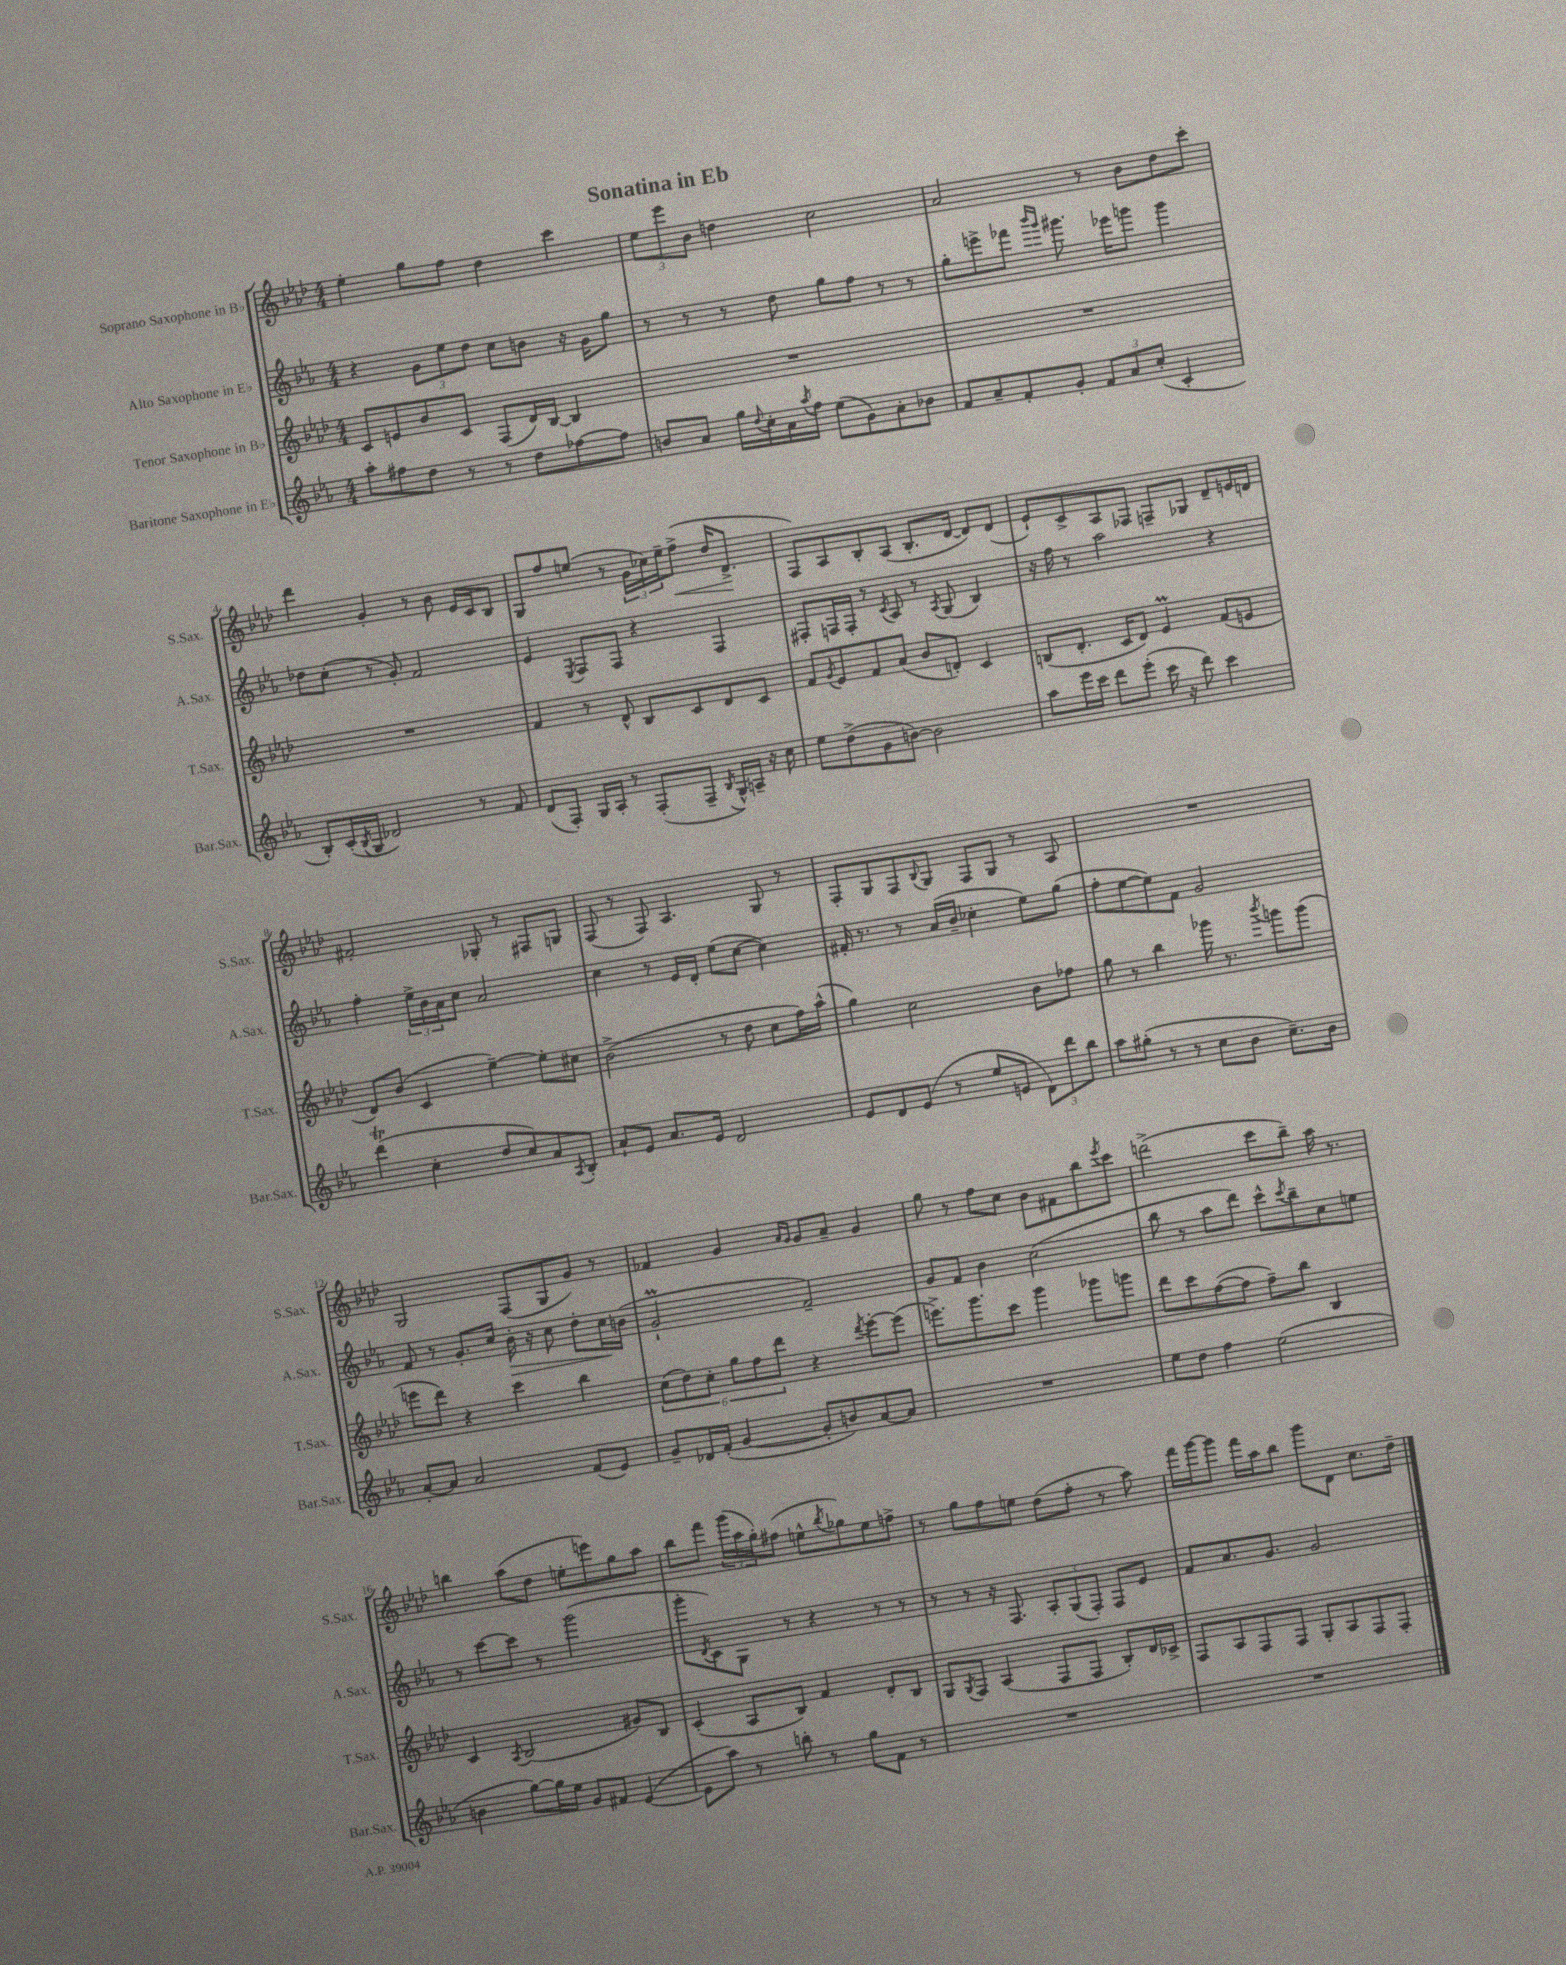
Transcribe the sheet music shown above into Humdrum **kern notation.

**kern	**kern	**kern	**kern
*staff4	*staff3	*staff2	*staff1
*clefG2	*clefG2	*clefG2	*clefG2
*k[b-e-a-]	*k[b-e-a-d-]	*k[b-e-a-]	*k[b-e-a-d-]
*M4/4	*M4/4	*M4/4	*M4/4
8aa-'\L	8c/L	4r	4ee-'\
8ff#\	8e/	.	.
8dd\J	8b-/	12g\L	8gg\L
.	.	12ee-\	.
8r	8c/J	.	8ff\J
.	.	12dd\J	.
8r	(8F/L	8cc\L	4dd-\
8dd\L	16d-/L)	8b\J	.
.	[16B-/JJ	.	.
[8ff-\	4B-/]	16r	4ccc\
.	.	16g\LK	.
8ff-\]J	.	8gg\J	.
=	=	=	=
8b/L	1r	8r	12ee-\L
.	.	.	12eee-\
8a-/J	.	8r	.
.	.	.	12b-\J
16gg\LL	.	8r	4dd\
8qqdd/	.	.	.
16cc'\	.	.	.
16a-\	.	8dd\	.
8qaa-/	.	.	.
16ff\JJ	.	.	.
(8ee-\L	.	8gg\L	2cc\
8g\)	.	8ff\J	.
8a-'\	.	8r	.
8b-\J	.	8r	.
=	=	=	=
8f/L	1r	8gg'\L	2a-/
8a-~/	.	8eee^\	.
8f'/	.	8fff-\J	.
.	.	16qqbbb-/LL	.
.	.	16qqggg/JJ	.
8g'/J	.	8.ggg#\	.
12f/L	.	.	8r
.	.	16eee-\LK	.
12a-/	.	.	.
.	.	8ggg\J	8b-\L
(12cc'/J	.	.	.
4c'/	.	4ggg\	8dd-\
.	.	.	8ccc'\J
=	=	=	=
8B-'/L)	1r	8dd-\L	4ddd-\
(16c'/L	.	(8cc'\J	.
8qB-/	.	.	.
16G/JJ	.	.	.
2d-/)	.	8r	4g'/
.	.	8g'/)	.
.	.	2f/	8r
.	.	.	8b-\
8r	.	.	16e-/LL
.	.	.	16c/J
8f/	.	.	8B-/J
=	=	=	=
(8d/L	4f/	4e-/	8G/L
8F'/J)	.	.	8ff/
.	.	8qE-/	.
16G/LL	8r	8F/L	(8ee/J
16A-'/JJ	.	.	.
8r	8d-^^/	8F/J	8r
(8F'/L	8B-/L	4r	24g\LL
.	.	.	24cc-\)
.	.	.	24ee~\J
8F~/J	8c/	.	(8ff^\J
8qB-/	.	.	.
16G^^/LL)	8d-/	4F/	16dd-/LK
16A~/JJ	.	.	8.d-^/J
16r	8c/J	.	.
16cc\	.	.	.
=	=	=	=
8ee-\L	8f/L	8F#'/L	8F/L)
.	8qg/	.	.
(8dd^\	8e-/	16F/L	8A-/
.	.	16F'/JJ	.
8g\	8f/	8r	8B-'/
.	.	8qc/	.
[8b\J)	(8a-/J	8A-/	(8A-/J
2b\]	8b-/L	8r	8.B-'/L
.	.	8qA-/	.
.	8d'/J)	(8G/	.
.	.	.	[16d-/Jk
.	4c/	4B-/)	8d-/]L)
.	.	.	(8d-/J
=	=	=	=
8aa-\L	(8B/L	16r	8e-`/L)
.	.	16ff\	.
16eee-\L	8.d-'/J	8r	8c^/
16ccc\JJ	.	.	.
8ddd\L	.	2aa-\	8A-/
.	16c/LK	.	.
(8eee-'\J	8d-/J)	.	8F-/J
16ccc\	4e-/	.	8F~/L
16r	.	.	.
8ddd\)	.	.	8G-/J
4ccc\	(8f/L	4r	8d-~/L
.	8e/J	.	16e/L
.	.	.	16d/JJ
=	=	=	=
(4ddd\	8d-/L)	4ff'\	2f#'/
.	(8b-/J	.	.
4cc'\	4c/	24ee-^\LL	.
.	.	24b-\	.
.	.	24a-\J	.
.	.	8cc\J	.
8dd/L	[4ee-~\)	2a-/	8G-'/
8cc/)	.	.	8r
8a-/	8ee-'\]L	.	8F#/L
8qA-/	.	.	.
8B-'/J	8cc#\J	.	8G/J
=	=	=	=
8a-`/L	(2b-^\	4cc\	(8F/
8e-/J	.	.	8r
8.a-/L	.	8r	8F/)
.	.	16e-/LL	4.A-/
16e-/Jk	.	16d'/JJ	.
2d/	8r	(8ee-\L	.
.	8dd-\	[8cc\J	.
.	8cc\L	4cc\])	8G/
.	16ff\L)	.	8r
.	(16aa-^^\JJ	.	.
=	=	=	=
8e-/L	4gg\)	16f#'/	8F'/L
.	.	8.r	.
8d/	.	.	8G/
(8e-/J	2cc\	8r	8F/
.	.	.	8qqB-/
8r	.	(16a-/LL	8G/J
.	.	16b-~/JJ	.
8ee-/L	.	4cc-'\	8F/L
8e/J	.	.	8G/J
12d\L)	8b-\L	8ee-\L)	8r
12ddd\	.	.	.
.	8ff-\J	(8gg\J	8A-/
12bb-\J	.	.	.
=	=	=	=
8aa-\L	8gg\	8ff'\L	1r
(8gg#'\J	8r	[8ee-\	.
8r	4bb-\	8ee-\])	.
8r	.	8f\J	.
8cc\L	16ggg-\	2g/	.
.	8.r	.	.
8b-\J	.	.	.
.	8qbbb-/	.	.
8.cc~\L)	8ggg\L	.	.
.	(8ggg\J	.	.
16b-\Jk	.	.	.
=	=	=	=
[8a-'/L	8eee\L	8f/	2G/
8a-/]J	8ddd-\J)	8r	.
2a-/	4r	8.g'/L	.
.	.	16cc/Jk	.
.	4ccc\	16b-'\	(8F/L
.	.	16r	.
.	.	8cc\	8G/
(8f/L	4bb-\	8dd'\L	8g/J)
8e-/J)	.	16cc\L	8r
.	.	(16b\JJ	.
=	=	=	=
8g~/L	(12cc\L	2g`/	4f-/
.	12dd-\)	.	.
16d-/L	.	.	.
.	12cc'\J	.	.
(16f'/JJ	.	.	.
[4g/	12gg\L	.	4g/
.	12ff\	.	.
.	12ddd-\J	.	.
.	.	.	16qqa-/LL
.	.	.	16qqg/JJ
8g'/]L	4r	2f~/)	8g/L
8b/)	.	.	8a-~/J
.	8qddd-/	.	.
[8a-/	[8eee-'\L	.	4g/
8a-/]J	(8eee-\]J	.	.
=	=	=	=
1r	8.eee^\L)	8g/L	8gg\
.	.	8f/J	8r
.	8.ggg\	.	.
.	.	4b-\	8ff\L
.	8ccc\J	.	8cc\J
.	4ggg\	(2cc\	8b-\L
.	.	.	8f#\
.	8ggg-\L	.	8bb-\
.	.	.	8qeee-/
.	8ggg\J	.	8ccc\J
=	=	=	=
8ee-\L	8ddd-\L	8bb-\	(2ddd^\
8dd\J	8ccc\	8r	.
4ff\	([8ff\	8aa-\L	.
.	8ff\]J	8ddd\J)	.
(2ee-\	8ff~\L)	8ccc^^\L	8ccc\L
.	.	8qccc/	.
.	8bb-\J	8bb-~\	8bb-~\J)
.	4B-/	8cc\	16aa-\
.	.	.	8.r
.	.	8ee\J	.
=	=	=	=
4b\	4c/	8r	4bb\
.	.	[8ccc\L	.
.	8qA-/	.	.
[8gg\L)	(2B-/	8ccc\]J	(8aa-\L
16gg\]L	.	8r	8dd-\J
16ee-\JJ	.	.	.
8g/L	.	(2ggg\	8ee'\L
8f#/J	.	.	8eee\)
([4e-/	8g#/L)	.	8gg\
.	8B-/J	.	8aa-\J
=	=	=	=
8e-\]L	(4c'/	8ggg'\L	8bb-\L
.	.	8qd/	.
8aa-\J)	.	8c\)	8fff\J
8r	8A-/L	8G\J	(24ggg\LL
.	.	.	24aa-\
.	.	.	24gg'\J)
8bb'\	8B-/J)	8r	(8ff#\J
8r	4f/	4r	8ee^^\L
.	.	.	8qbb-/
8gg\L	.	.	8gg-\)
8f\J	8d-'/L	8r	8ee\
8r	8B-/J	8r	8ff^\J
=	=	=	=
1r	8G/L	8r	8r
.	8qG/	.	.
.	8F/J	8r	8gg\L
.	(4A-/	16r	8ff\
.	.	8.F/	.
.	.	.	8ee\J
.	8F/L	12A-'/L	(8dd-\L
.	.	(12G/	.
.	8F/J	.	8ff'\J
.	.	12F'/J)	.
.	8B-'/L)	8F/L	8r
.	16d-/L	8e-/J	8aa-\)
.	16c-^/JJ	.	.
=	=	=	=
1r	8F/L	8f/L	16fff\LL
.	.	.	[16ggg\J
.	8A-/	8.a-/	8ggg\]J
.	8F/	.	16fff\LL
.	.	8.g/J	16aa-\J
.	8F/J	.	8bb-\J
.	8G'/L	2g/	8ggg\L
.	8A-/	.	8d-\J
.	8F/	.	8.cc\L
.	8F'/J	.	.
.	.	.	16dd-~\Jk
==	==	==	==
*-	*-	*-	*-
